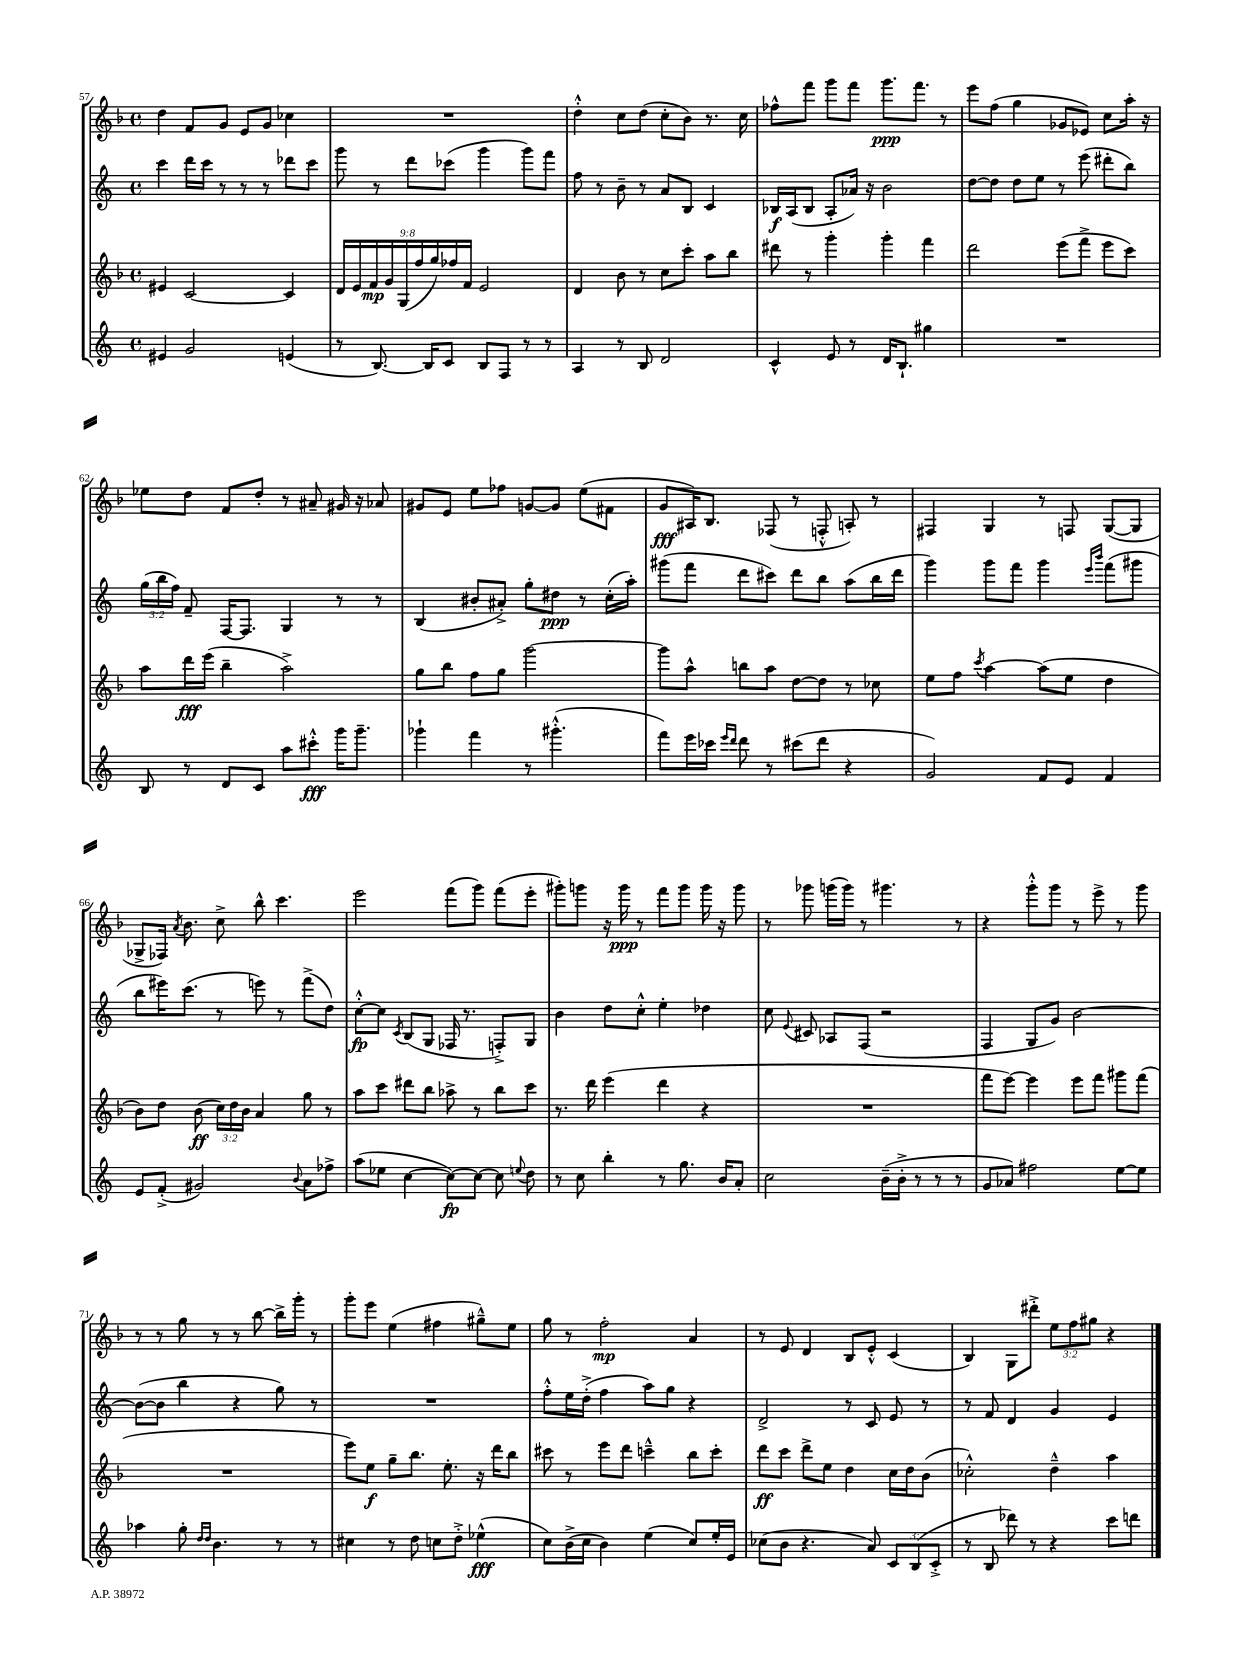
<<
\new StaffGroup <<
\new Staff = "s0" {
    \clef treble \key f \major \defaultTimeSignature \time 4/4 \override Staff.TupletNumber.text = #tuplet-number::calc-fraction-text
    \autoBeamOff d''4 f'8[ g'8] e'8[ g'8] ces''4 |
    R1 |
    d''4-.-^ c''8[ d''8]( c''8[-. bes'8]) r8. c''16 |
    fes''8[-^ f'''8] g'''8[ f'''8] g'''8.[\ppp f'''8.] r8 |
    e'''8[ f''8]( g''4 ges'8[ ees'8]) c''8[ a''16]-. r16 |
    ees''8[ d''8] f'8[ d''8]-. r8 ais'8-- gis'16 r16 aes'8 |
    gis'8[ e'8] e''8[ fes''8] g'8[~ g'8] e''8[( fis'8] |
    g'8[\fff ais16) bes8.] fes8( r8 f8-.-^ a8-.) r8 |
    fis4 g4 r8 f8 g8[~( g8] |
    ges8[-> fes16]) \acciaccatura { a'8 } bes'8. c''8-> bes''8-^ c'''4. |
    e'''2 f'''8[( g'''8]) f'''8[( e'''8]-. |
    gis'''8[-.) g'''8] r16 g'''16\ppp r8 f'''8[ g'''8] g'''16 r16 g'''8 |
    r8 ges'''8 g'''16[( g'''16]) r8 gis'''4. r8 |
    r4 g'''8[-.-^ g'''8] r8 e'''8-> r8 g'''8 |
    r8 r8 g''8 r8 r8 bes''8~ bes''16[-> g'''16]-. r8 |
    g'''8[-. e'''8] e''4( fis''4 gis''8[---^) e''8] |
    g''8 r8 f''2-.\mp a'4 |
    r8 e'8 d'4 bes8[ e'8]-.-^ c'4( |
    bes4) g8[ dis'''8]-.-> \tuplet 3/2 { e''8[ f''8 gis''8] } r4 \bar "|." |
}
\new Staff = "s1" {
    \clef treble \key c \major \defaultTimeSignature \time 4/4 \override Staff.TupletNumber.text = #tuplet-number::calc-fraction-text
    \autoBeamOff c'''4 d'''16[ c'''16] r8 r8 r8 des'''8[ c'''8] |
    g'''8 r8 d'''8[ ces'''8]( g'''4 g'''8[) f'''8] |
    f''8 r8 b'8-- r8 a'8[ b8] c'4 |
    bes16[\f a16( bes8] a8[-. aes'16]) r16 b'2 |
    d''8[~ d''8] d''8[ e''8] r8 e'''8( dis'''8[-. b''8]) |
    \tuplet 3/2 { g''16[( b''16 f''16]) } f'8-- f16[~ f8.] g4 r8 r8 |
    b4( bis'8[-. ais'8]-.->) g''8[-. dis''8]\ppp r8 c''16[-.( a''16]-.) |
    gis'''8[( f'''8] d'''8[ cis'''8]) d'''8[ b''8] a''8[( b''16 d'''16] |
    g'''4) g'''8[ f'''8] g'''4 \grace { e'''16[ b'''16] } f'''8[( gis'''8] |
    b''8[ eis'''16) c'''8.]( r8 e'''8) r8 f'''8[->( d''8]) |
    c''8[~-.-^\fp c''8] \acciaccatura { c'8 } b8[( g8] fes16 r8. f8[-.->) g8] |
    b'4 d''8[ c''8]-.-^ e''4-. des''4 |
    c''8 \appoggiatura { e'8 } cis'8 aes8[ f8]( r2 |
    f4 g8[ g'8]) b'2~ |
    b'8[~( b'8] b''4 r4 g''8) r8 |
    R1 |
    f''8[-.-^ e''16 d''16]-.->( f''4 a''8[) g''8] r4 |
    d'2-> r8 c'8 e'8 r8 |
    r8 f'8 d'4 g'4 e'4 \bar "|." |
}
\new Staff = "s2" {
    \clef treble \key f \major \defaultTimeSignature \time 4/4 \override Staff.TupletNumber.text = #tuplet-number::calc-fraction-text
    \autoBeamOff eis'4 c'2~ c'4 |
    \tuplet 9/8 { d'16[ e'16 f'16\mp g'16 g16( f''16 g''16) fes''16 f'16] } e'2 |
    d'4 bes'8 r8 c''8[ c'''8]-. a''8[ bes''8] |
    dis'''8 r8 g'''4-. g'''4-. f'''4 |
    d'''2 e'''8[( f'''8]-> e'''8[ c'''8]) |
    a''8[ d'''16\fff e'''16]( bes''4-- a''2->) |
    g''8[ bes''8] f''8[ g''8] g'''2~ |
    g'''8[ a''8]-^ b''8[ a''8] d''8[~ d''8] r8 ces''8 |
    e''8[ f''8] \acciaccatura { c'''8 } a''4~ a''8[( e''8] d''4 |
    bes'8[) d''8] bes'8\ff( \tuplet 3/2 { c''16[) d''16 bes'16] } a'4 g''8 r8 |
    a''8[ c'''8] dis'''8[ bes''8] aes''8-> r8 bes''8[ c'''8] |
    r8. d'''16 e'''4( d'''4 r4 |
    R1 |
    f'''8[ e'''8]~) e'''4 e'''8[ f'''8] gis'''8[ f'''8]( |
    R1 |
    e'''8[) e''8]\f g''8[-- bes''8.] e''8.-. r16 d'''16[ bes''8] |
    cis'''8 r8 e'''8[ d'''8] c'''4---^ bes''8[ c'''8]-. |
    d'''8[\ff c'''8] d'''8[-> e''8] d''4 c''16[ d''16 bes'8]( |
    ces''2-.-^) d''4---^ a''4 \bar "|." |
}
\new Staff = "s3" {
    \clef treble \key c \major \defaultTimeSignature \time 4/4 \override Staff.TupletNumber.text = #tuplet-number::calc-fraction-text
    \autoBeamOff eis'4 g'2 e'4( |
    r8 b8.~) b16[ c'8] b8[ f8] r8 r8 |
    a4 r8 b8 d'2 |
    c'4-^ e'8 r8 d'16[ b8.]-! gis''4 |
    R1 |
    b8 r8 d'8[ c'8] a''8[ cis'''8]-.-^\fff g'''16[ g'''8.]-- |
    ges'''4-! f'''4 r8 gis'''4.-.-^( |
    f'''8[) e'''16 ces'''16] \grace { e'''16[ d'''16] } d'''8 r8 cis'''8[( d'''8] r4 |
    g'2) f'8[ e'8] f'4 |
    e'8[ f'8]-.->( gis'2) \appoggiatura { b'8 } a'8[ fes''8]-> |
    a''8[( ees''8] c''4~ c''8[~\fp) c''8]~ c''8 \appoggiatura { e''8 } d''8 |
    r8 c''8 b''4-. r8 g''8. b'16[ a'8]-. |
    c''2 b'16[--( b'16]-.-> r8 r8 r8 |
    g'8[ aes'8]) fis''2 e''8[~ e''8] |
    aes''4 g''8-. \grace { d''16[ d''16] } b'4. r8 r8 |
    cis''4 r8 d''8 c''8[ d''8]-.-> ees''4-^\fff( |
    c''8[) b'16->( c''16] b'4) e''4( c''8[) e''16-. e'16] |
    ces''8[( b'8] r4. a'8) \tuplet 3/2 { c'8[ b8( c'8]-.-> } |
    r8 b8 des'''8) r8 r4 c'''8[ d'''8] \bar "|." |
}
>>
>>
\layout { \context { \Score currentBarNumber = #57 } }
